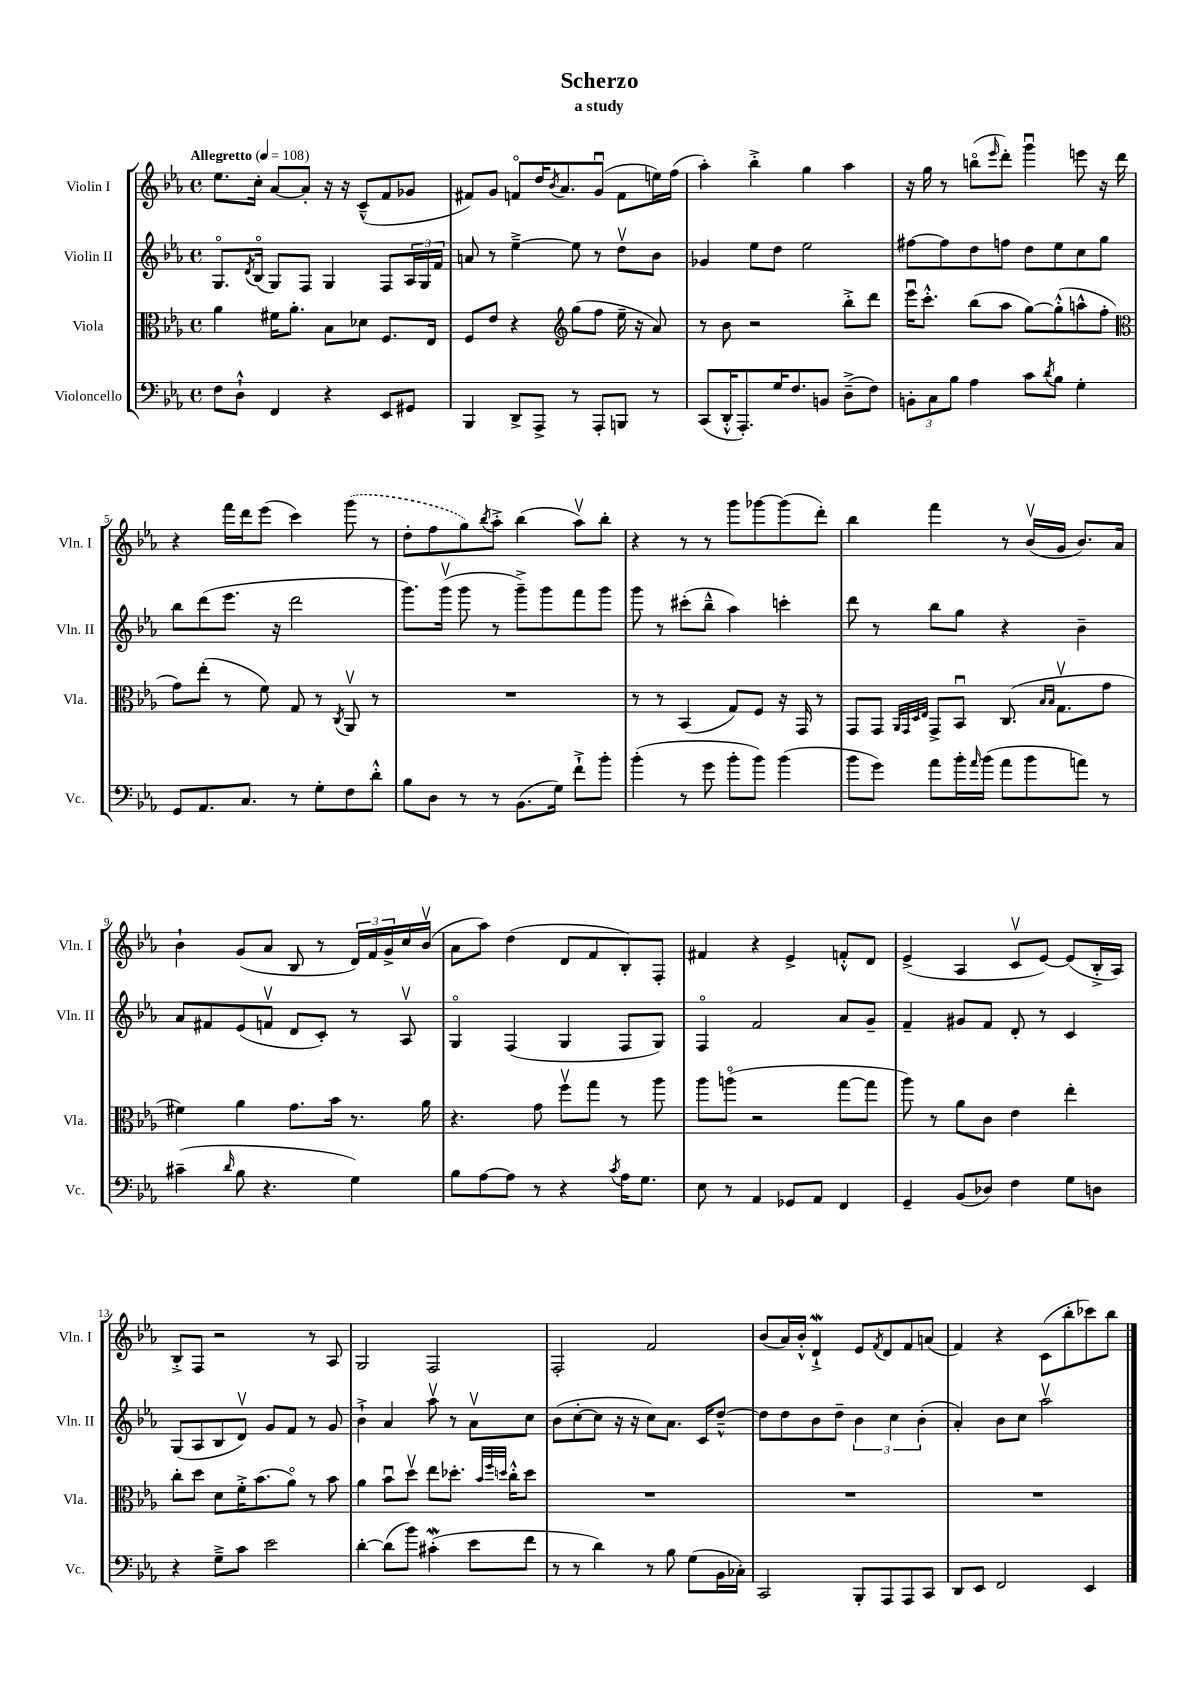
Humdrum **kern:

**kern	**kern	**kern	**kern
*staff4	*staff3	*staff2	*staff1
*clefF4	*clefC3	*clefG2	*clefG2
*k[b-e-a-]	*k[b-e-a-]	*k[b-e-a-]	*k[b-e-a-]
*M4/4	*M4/4	*M4/4	*M4/4
*met(c)	*met(c)	*met(c)	*met(c)
*MM108	*MM108	*MM108	*MM108
8F\L	4a-\	8.Go/L	8.ee-\L
8D`^^\J	.	.	.
.	.	8qd/	.
.	.	(16B-o/Jk	16cc'\Jk
4FF/	16f#\LK	8G/L)	[8a-/L
.	8.a-'\J	.	.
.	.	8F/J	8a-'/]J
4r	8B-\L	4G/	16r
.	.	.	16r
.	8d-\J	.	(8c~^^/L
8EE-/L	8.F/L	8F/L	8f/
8GG#/J	.	24A-/L	8g-/J
.	.	24G/	.
.	16E-/Jk	.	.
.	.	24f/JJ	.
=	=	=	=
4BBB-/	8F/L	8a/	8f#/L)
.	8e-/J	8r	8g/J
8DD^/L	4r	[4ee-~^\	8fo/L
8AAA-^/J	.	.	16dd/K
.	.	.	8qb-/
.	.	.	8.a-/
*	*clefG2	*	*
8r	(8gg\L	8ee-\]	.
8AAA-'/L	8ff\J	8r	(8gu/J
8BBB/J	16ee-~\	8ddv\L	8f\L
.	16r	.	.
8r	8a-/)	8b-\J	16ee\L)
.	.	.	(16ff\JJ
=	=	=	=
(8CC/L	8r	4g-/	4aa-'\)
16DD'^^/K	8b-\	.	.
8.AAA-'/)	.	.	.
.	2r	8ee-\L	4bb-'^\
16G/K	.	8dd\J	.
8.F/	.	.	.
.	.	2ee-\	4gg\
8BB/J	.	.	.
(8D~^\L	8bb-'^\L	.	4aa-\
8F\J)	8ddd\J	.	.
=	=	=	=
12BB'\L	16eee-u\LK	[8ff#\L	16r
.	8.ccc'^^\J	.	16gg\
12C\	.	.	.
.	.	8ff#\]	8r
12B-\J	.	.	.
4A-\	(8bb-\L	8dd\	(8bbo\L
.	.	.	16qqeee-/
.	8aa-\J	8ff\J	8ddd'\J)
8c\L	[8gg\L)	8dd\L	4gggu\
8qd/	.	.	.
8B-\J	(8gg'^^\]	8ee-\	.
4G'\	8aa^^\	8cc\	8eee\
.	8ff'\J	8gg\J	16r
.	.	.	16ddd\
=	=	=	=
*	*clefC3	*	*
8GG/L	8g\L)	8bb-\L	4r
8.AA-/	(8ee-'\J	(8ddd\	.
.	8r	8.eee-\J	16fff\LL
8.C/J	.	.	16ddd\J
.	8f\)	.	(8eee-\J
.	.	16r	.
8r	8G/	2ddd\	4ccc\)
8G'\L	8r	.	.
.	8qC/	.	.
8F\	8AA-v/	.	(8ggg\
8d'^^\J	8r	.	8r
=	=	=	=
8B-\L	1r	8.ggg\L)	8dd'\L
8D\J	.	.	8ff\
.	.	(16gggv\Jk	.
8r	.	8ggg\	8gg\)
.	.	.	8qbb-/
8r	.	8r	8aa-'^\J
(8.BB-\L	.	8ggg~^\L)	(4bb-\
.	.	8ggg\	.
16G\Jk)	.	.	.
8f`^\L	.	8fff\	8aa-v\L)
8b-'\J	.	8ggg\J	8bb-'\J
=	=	=	=
(4b-'\	8r	8ggg\	4r
.	8r	8r	.
8r	(4BB-/	(8ccc#'\L	8r
8g\	.	8bb-~^^\J	8r
8b-'\L	8G/L)	4aa-\)	8ggg\L
8b-\J)	8F/J	.	[8ggg-\
(4b-\	16r	4ccc'\	(8ggg-\]
.	16GG/	.	.
.	8r	.	8ddd'\J)
=	=	=	=
8b-\L	8GG/L	8ddd\	4bb-\
8g\J)	8GG/J	8r	.
.	32qqAA-/LLL	.	.
.	32qqGG/	.	.
.	32qqD/	.	.
.	32qqE-/JJJ	.	.
8a-\L	8GG^/L	8bb-\L	4fff\
16b-'\L	8BB-u/J	8gg\J	.
16qqa-/	.	.	.
(16b-\JJ	.	.	.
8a-\L	(8.C/	4r	8r
8b-\	.	.	(16b-v/LL
.	16qqB-/LL	.	.
.	16qqB-/JJ	.	.
.	8.Gv\L	.	16g/JJ
8a\J)	.	4b-~\	8.b-/L)
8r	8g\J	.	.
.	.	.	16a-/Jk
=	=	=	=
(4c#~\	4f#\)	8a-/L	4b-`\
.	.	8f#/	.
16qqd/	.	.	.
8B-\	4a-\	(8e-/	(8g/L
4.r	.	8fv/J	8a-/J
.	8.g\L	8d/L	8B-/
.	.	8c'/J)	8r
.	16b-\Jk	.	.
4G\)	8.r	8r	24d/LL)
.	.	.	24f/
.	.	.	24g^/
.	.	8A-v/	16cc/
.	16a-\	.	(16b-v/JJ
=	=	=	=
8B-\L	4.r	4Go/	8a-\L
[8A-\	.	.	8aa-\J)
8A-\]J	.	(4F/	(4dd\
8r	8g\	.	.
4r	8ffv\L	4G/	8d/L
.	8gg\J	.	8f/
8qc/	.	.	.
16A-\LK	8r	8F/L	8B-'/)
8.G\J	.	.	.
.	8aa-\	8G/J)	8F'/J
=	=	=	=
8E-\	8aa-\L	4Fo/	4f#/
8r	(8aao\J	.	.
4AA-/	2r	2f/	4r
8GG-/L	.	.	4e-^/
8AA-/J	.	.	.
4FF/	[8gg\L	8a-/L	8f'^^/L
.	8gg\]J	8g~/J	8d/J
=	=	=	=
4GG~/	8aa-\)	4f~/	(4e-^/
.	8r	.	.
(8BB-/L	8a-\L	8g#/L	4A-/
8D-/J)	8c\J	8f/J	.
4F\	4e-\	8d'/	8cv/L
.	.	8r	[8e-/J)
8G\L	4ee-'\	4c/	(8e-/]L
8D\J	.	.	16B-'^/L
.	.	.	16A-/JJ)
=	=	=	=
4r	8cc'\L	(8G/L	8B-'^/L
.	8dd\J	8A-/	8F/J
8G~^\L	8d\L	8B-/	2r
8c\J	16f'^\K	8dv/J)	.
.	(8.b-\	.	.
2e-\	.	8g/L	.
.	8a-o\J)	8f/J	.
.	8r	8r	8r
.	8b-\	8g/	8A-/
=	=	=	=
[4d'\	4a-\	4b-`^\	2G/
(8d\]L	8b-u\L	4a-/	.
8b-\J)	8ddv\J	.	.
(4c#'\	8ee-\L	8aa-v\	2F/
.	8.dd-'\J	8r	.
8e-\L	.	8a-v\L	.
.	32qqb-/LLL	.	.
.	32qqff/	.	.
.	32qqdd/JJJ	.	.
.	16cc'^^\LK	.	.
8f\J	8dd\J	8cc\J	.
=	=	=	=
8r	1r	(8b-\L	2F'/
8r	.	[8cc'\	.
4d\)	.	8cc\]J	.
.	.	16r	.
.	.	16r	.
8r	.	8cc\L)	2f/
8B-\	.	8.a-\J	.
(8G\L	.	.	.
.	.	16c/LK	.
16BB-\L	.	[8dd~^^/J	.
16C-'\JJ)	.	.	.
=	=	=	=
2CC/	1r	8dd\]L	(8b-/L
.	.	8dd\	16a-/L)
.	.	.	16b-'^^/JJ
.	.	8b-\	4d`^/
.	.	8dd~\J	.
8BBB-'/L	.	6b-\	8e-/L
.	.	.	8qf/
8AAA-/	.	.	8d/
.	.	6cc\	.
8AAA-/	.	.	8f/
.	.	(6b-'\	.
8CC/J	.	.	(8a/J
=	=	=	=
8DD/L	1r	4a-'/)	4f/)
8EE-/J	.	.	.
2FF/	.	8b-\L	4r
.	.	8cc\J	.
.	.	2aa-v\	(8c\L
.	.	.	8bb-'\
4EE-/	.	.	8ccc-\)
.	.	.	8bb-\J
==	==	==	==
*-	*-	*-	*-
